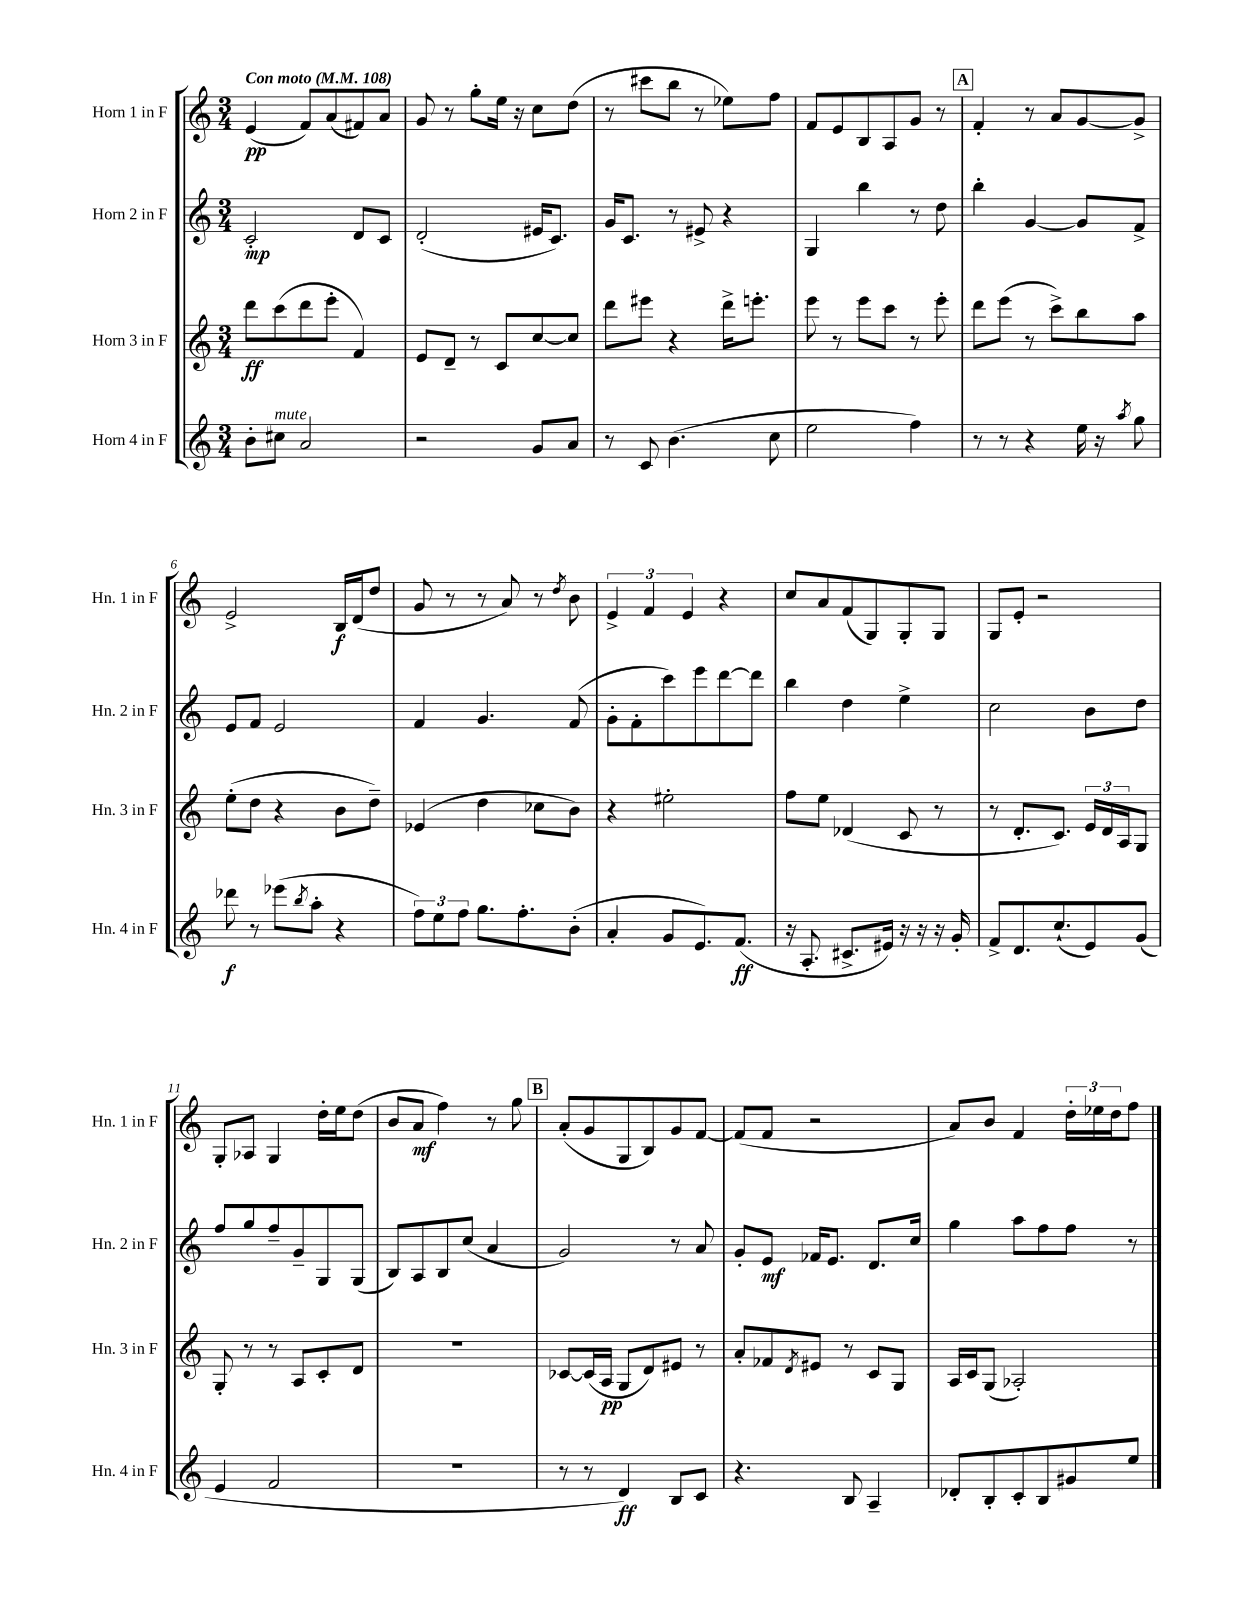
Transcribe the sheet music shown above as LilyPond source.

<<
\new StaffGroup <<
\new Staff = "s0" \with { instrumentName = "Horn 1 in F" shortInstrumentName = "Hn. 1 in F" } {
    \clef treble \key c \major \numericTimeSignature \time 3/4 \tempo "Con moto" 4 = 108
    e'4\pp( f'8) a'8( fis'8) a'8 |
    g'8 r8 g''8-. e''16 r16 c''8 d''8( |
    r8 cis'''8 b''8 r8 ees''8) f''8 |
    f'8 e'8 b8 a8 g'8 r8 |
    \mark \markup { \box "A" } f'4-. r8 a'8 g'8~ g'8-> |
    e'2-> b16\f d'16( d''8 |
    g'8 r8 r8 a'8) r8 \acciaccatura { d''8 } b'8 |
    \tuplet 3/2 { e'4-> f'4 e'4 } r4 |
    c''8 a'8 f'8( g8) g8-. g8 |
    g8 e'8-. r2 |
    g8-. aes8 g4 d''16-. e''16 d''8( |
    b'8 a'8\mf f''4) r8 g''8 |
    \mark \markup { \box "B" } a'8-.( g'8 g8 b8) g'8 f'8~ |
    f'8( f'8 r2 |
    a'8) b'8 f'4 \tuplet 3/2 { d''16-. ees''16 d''16 } f''8 \bar "|." |
}
\new Staff = "s1" \with { instrumentName = "Horn 2 in F" shortInstrumentName = "Hn. 2 in F" } {
    \clef treble \key c \major \numericTimeSignature \time 3/4
    c'2-.\mp d'8 c'8 |
    d'2-.( eis'16 c'8.) |
    g'16 c'8. r8 eis'8-> r4 |
    g4 b''4 r8 d''8 |
    \mark \markup { \box "A" } b''4-. g'4~ g'8 f'8-> |
    e'8 f'8 e'2 |
    f'4 g'4. f'8( |
    g'8-. f'8-. c'''8) e'''8 d'''8~ d'''8 |
    b''4 d''4 e''4-> |
    c''2 b'8 d''8 |
    f''8 g''8 f''8-- g'8-- g8 g8( |
    b8) a8 b8 c''8( a'4 |
    \mark \markup { \box "B" } g'2) r8 a'8 |
    g'8-. e'8\mf fes'16 e'8. d'8. c''16 |
    g''4 a''8 f''8 f''8 r8 \bar "|." |
}
\new Staff = "s2" \with { instrumentName = "Horn 3 in F" shortInstrumentName = "Hn. 3 in F" } {
    \clef treble \key c \major \numericTimeSignature \time 3/4
    d'''8\ff c'''8( d'''8 e'''8-. f'4) |
    e'8 d'8-- r8 c'8 c''8~ c''8 |
    d'''8 eis'''8 r4 d'''16-> e'''8.-. |
    e'''8 r8 e'''8 c'''8 r8 e'''8-. |
    \mark \markup { \box "A" } d'''8 e'''8( r8 c'''8->) b''8 a''8 |
    e''8-.( d''8 r4 b'8 d''8--) |
    ees'4( d''4 ces''8 b'8) |
    r4 eis''2-. |
    f''8 e''8 des'4( c'8 r8 |
    r8 d'8.-. c'8.) \tuplet 3/2 { e'16 d'16 a16 } g8 |
    g8-. r8 r8 a8 c'8-. d'8 |
    R2. |
    \mark \markup { \box "B" } ces'8~ ces'16( a16\pp g8 d'8) eis'8 r8 |
    a'8-. fes'8 \acciaccatura { d'8 } eis'8 r8 c'8 g8 |
    a16 c'16 g8( aes2-.) \bar "|." |
}
\new Staff = "s3" \with { instrumentName = "Horn 4 in F" shortInstrumentName = "Hn. 4 in F" } {
    \clef treble \key c \major \numericTimeSignature \time 3/4
    b'8-. cis''8^\markup { \italic "mute" } a'2 |
    r2 g'8 a'8 |
    r8 c'8 b'4.( c''8 |
    e''2 f''4) |
    \mark \markup { \box "A" } r8 r8 r4 e''16 r16 \acciaccatura { a''8 } g''8 |
    des'''8\f r8 ees'''8( \acciaccatura { b''8 } a''8-. r4 |
    \tuplet 3/2 { f''8) e''8 f''8 } g''8. f''8.-. b'8-.( |
    a'4-. g'8 e'8.) f'8.\ff( |
    r16 a8.-. cis'8.-> eis'16) r16 r16 r16 g'16-. |
    f'8-> d'8. c''8.-!( e'8) g'8( |
    e'4 f'2 |
    R2. |
    \mark \markup { \box "B" } r8 r8 d'4\ff) b8 c'8 |
    r4. b8 a4-- |
    des'8-. b8-. c'8-. b8 gis'8 e''8 \bar "|." |
}
>>
>>
